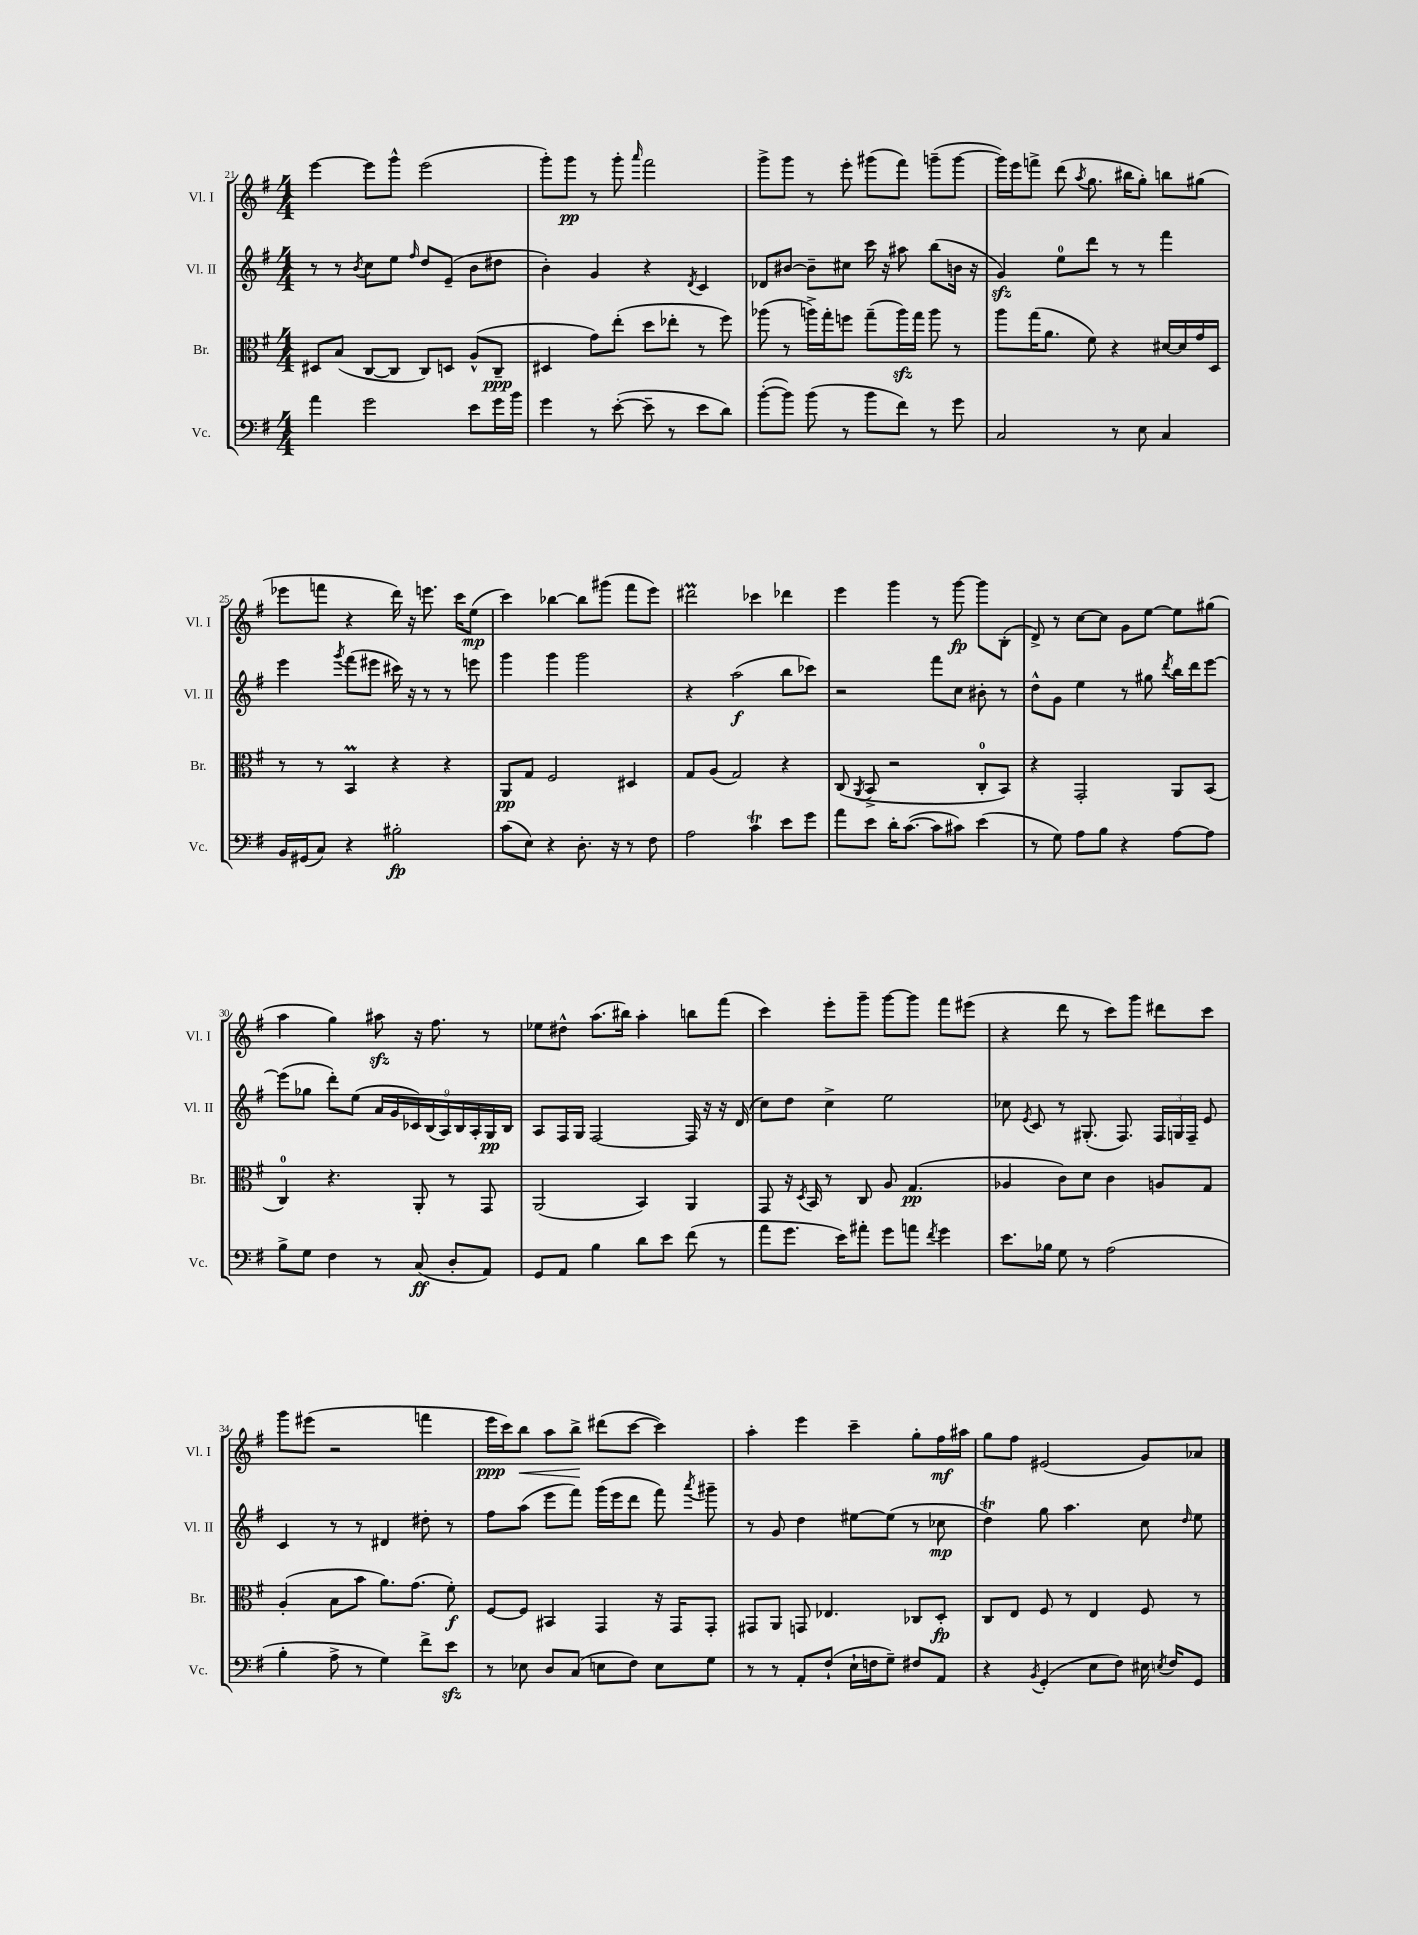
<<
\new StaffGroup <<
\new Staff = "s0" \with { instrumentName = "Vl. I" shortInstrumentName = "Vl. I" } {
    \clef treble \key g \major \numericTimeSignature \time 4/4
    \autoBeamOff e'''4~ e'''8[ g'''8]-^ e'''2( |
    g'''8[-.) g'''8]\pp r8 g'''8-. \grace { a'''16 } fis'''2 |
    g'''8[-> g'''8] r8 e'''8-. gis'''8[( fis'''8]) g'''8[--( g'''8]~ |
    g'''16[) e'''16 f'''8]-> d'''8( \acciaccatura { a''8 } g''8. bis''16[ g''8]-.) b''8[ gis''8]( |
    ees'''8[ f'''8] r4 d'''16) r16 e'''8. c'''16[ e''8]\mp( |
    c'''4) bes''4~ bes''8[ gis'''8]( fis'''8[ e'''8]) |
    dis'''2\prall ces'''4 des'''4 |
    e'''4 g'''4 r8 g'''8~\fp g'''8[ b8]-.( |
    d'8->) r8 c''8[~ c''8] g'8[ e''8]~ e''8[ gis''8]( |
    a''4 g''4) ais''8\sfz r16 fis''8. r8 |
    ees''8[ dis''8]-^ a''8.[( bis''16]) a''4-. b''8[ fis'''8]( |
    c'''4) e'''8[-. g'''8]-- g'''8[~ g'''8] fis'''8[ eis'''8]( |
    r4 d'''8 r8 c'''8[) g'''8] dis'''8[ c'''8] |
    g'''8[ eis'''8]( r2 f'''4 |
    e'''16[\ppp c'''16) b''8]\< a''8[ b''8]->\! dis'''8[( c'''8]~ c'''4) |
    a''4-. e'''4 c'''4-- g''8[-. fis''16\mf ais''16] |
    g''8[ fis''8] eis'2( g'8[) aes'8] \bar "|." |
}
\new Staff = "s1" \with { instrumentName = "Vl. II" shortInstrumentName = "Vl. II" } {
    \clef treble \key g \major \numericTimeSignature \time 4/4
    \autoBeamOff r8 r8 \acciaccatura { b'8 } c''8[ e''8] \grace { fis''16 } d''8[ e'8]--( b'8[ dis''8] |
    b'4-.) g'4 r4 \acciaccatura { d'8 } c'4 |
    des'8[ bis'8]~ bis'8[-- cis''8] c'''16 r16 ais''8 b''8[( b'16] r16 |
    g'4\sfz) e''8[-0 d'''8] r8 r8 fis'''4 |
    e'''4 \acciaccatura { g'''8 } fis'''8[( eis'''8] cis'''16) r16 r8 r8 e'''8 |
    g'''4 g'''4 g'''2 |
    r4 a''2\f( b''8[ ces'''8]) |
    r2 fis'''8[ c''8] bis'8-. r8 |
    d''8[-^ g'8] e''4 r8 gis''8 \acciaccatura { d'''8 } b''16[ d'''16 e'''8]~ |
    e'''8[( ges''8] d'''8[-.) e''8]( \tuplet 9/8 { a'16[ g'16 ces'16) b16( a16) b16 a16-. g16\pp b16] } |
    a8[ fis16 g16] fis2~ fis16 r16 r16 d'16( |
    c''8[) d''8] c''4-> e''2 |
    ces''8 \acciaccatura { e'8 } c'8 r8 gis8.-.( fis8.) \tuplet 3/2 { fis16[ g16 fis16]-- } e'8 |
    c'4 r8 r8 dis'4 dis''8-. r8 |
    fis''8[ a''8]( e'''8[ fis'''8]) g'''16[( e'''16 d'''8] fis'''8) \acciaccatura { a'''8 } gis'''8-- |
    r8 g'8 d''4 eis''8[~ eis''8]( r8 ces''8\mp |
    d''4\trill) g''8 a''4. c''8 \grace { d''16 } e''8 \bar "|." |
}
\new Staff = "s2" \with { instrumentName = "Br." shortInstrumentName = "Br." } {
    \clef alto \key g \major \numericTimeSignature \time 4/4
    \autoBeamOff dis8[ b8]( c8[~ c8] c8[) d8] a8[-^( c8]--\ppp |
    dis4 g'8[) e''8]-.( d''8[ ees''8]-. r8 fis''8) |
    aes''8( r8 a''16[->) g''16-. f''8] g''8[--( a''16\sfz) g''16] a''8 r8 |
    a''8[ g''16( a'8.] fis'8) r4 dis'16[~ dis'16 g'16 d16] |
    r8 r8 b,4\prall r4 r4 |
    a,8[\pp g8] fis2 dis4 |
    g8[ a8]( g2) r4 |
    c8( \acciaccatura { a,8 } b,8-> r2 c8[-0-. b,8]) |
    r4 g,2-. a,8[ b,8]( |
    c4-0) r4. a,8-. r8 g,8 |
    a,2( b,4) a,4 |
    g,8 r16 \acciaccatura { d8 } b,16 r8 c8 a8 g4.\pp( |
    aes4 c'8[) d'8] c'4 a8[ g8] |
    a4-.( b8[ b'8] a'8.[) g'8.]( fis'8-.\f) |
    fis8[~ fis8] bis,4 g,4 r16 g,16[ g,8]-. |
    gis,8[ a,8] g,8 ees4. ces8[ d8]-.\fp |
    c8[ e8] fis8 r8 e4 fis8 r8 \bar "|." |
}
\new Staff = "s3" \with { instrumentName = "Vc." shortInstrumentName = "Vc." } {
    \clef bass \key g \major \numericTimeSignature \time 4/4
    \autoBeamOff a'4 g'2 e'8[ g'16 b'16] |
    g'4 r8 e'8~-.( e'8-- r8 e'8[ d'8]) |
    b'8[~-.( b'8]) b'8( r8 b'8[ fis'8]) r8 g'8 |
    c2 r8 e8 c4 |
    b,16[ gis,16( c8]) r4 bis2-.\fp |
    c'8[( e8]) r4 d8.-. r16 r8 fis8 |
    a2 c'4\trill e'8[ g'8] |
    a'8[ e'8] d'16[-. c'8.]~( c'8[ cis'8]) e'4( |
    r8 g8) a8[ b8] r4 a8[~ a8] |
    b8[-> g8] fis4 r8 c8\ff( d8[-. a,8]) |
    g,8[ a,8] b4 d'8[ e'8] fis'8( r8 |
    a'8[ g'8.] e'16[) ais'8]-. g'8[ a'8] \acciaccatura { fis'8 } g'4 |
    e'8.[ bes16] g8 r8 a2( |
    b4-. a8-> r8 g4) fis'8[-> e'8]\sfz |
    r8 ees8 d8[ c8]( e8[ fis8]) e8[ g8] |
    r8 r8 a,8[-. fis8]-!( e16[-! f16 g8]--) fis8[ a,8] |
    r4 \acciaccatura { b,8 } g,4-.( e8[ fis8]) eis16 \acciaccatura { e8 } fis16[ g,8] \bar "|." |
}
>>
>>
\layout { \context { \Score currentBarNumber = #21 } }
